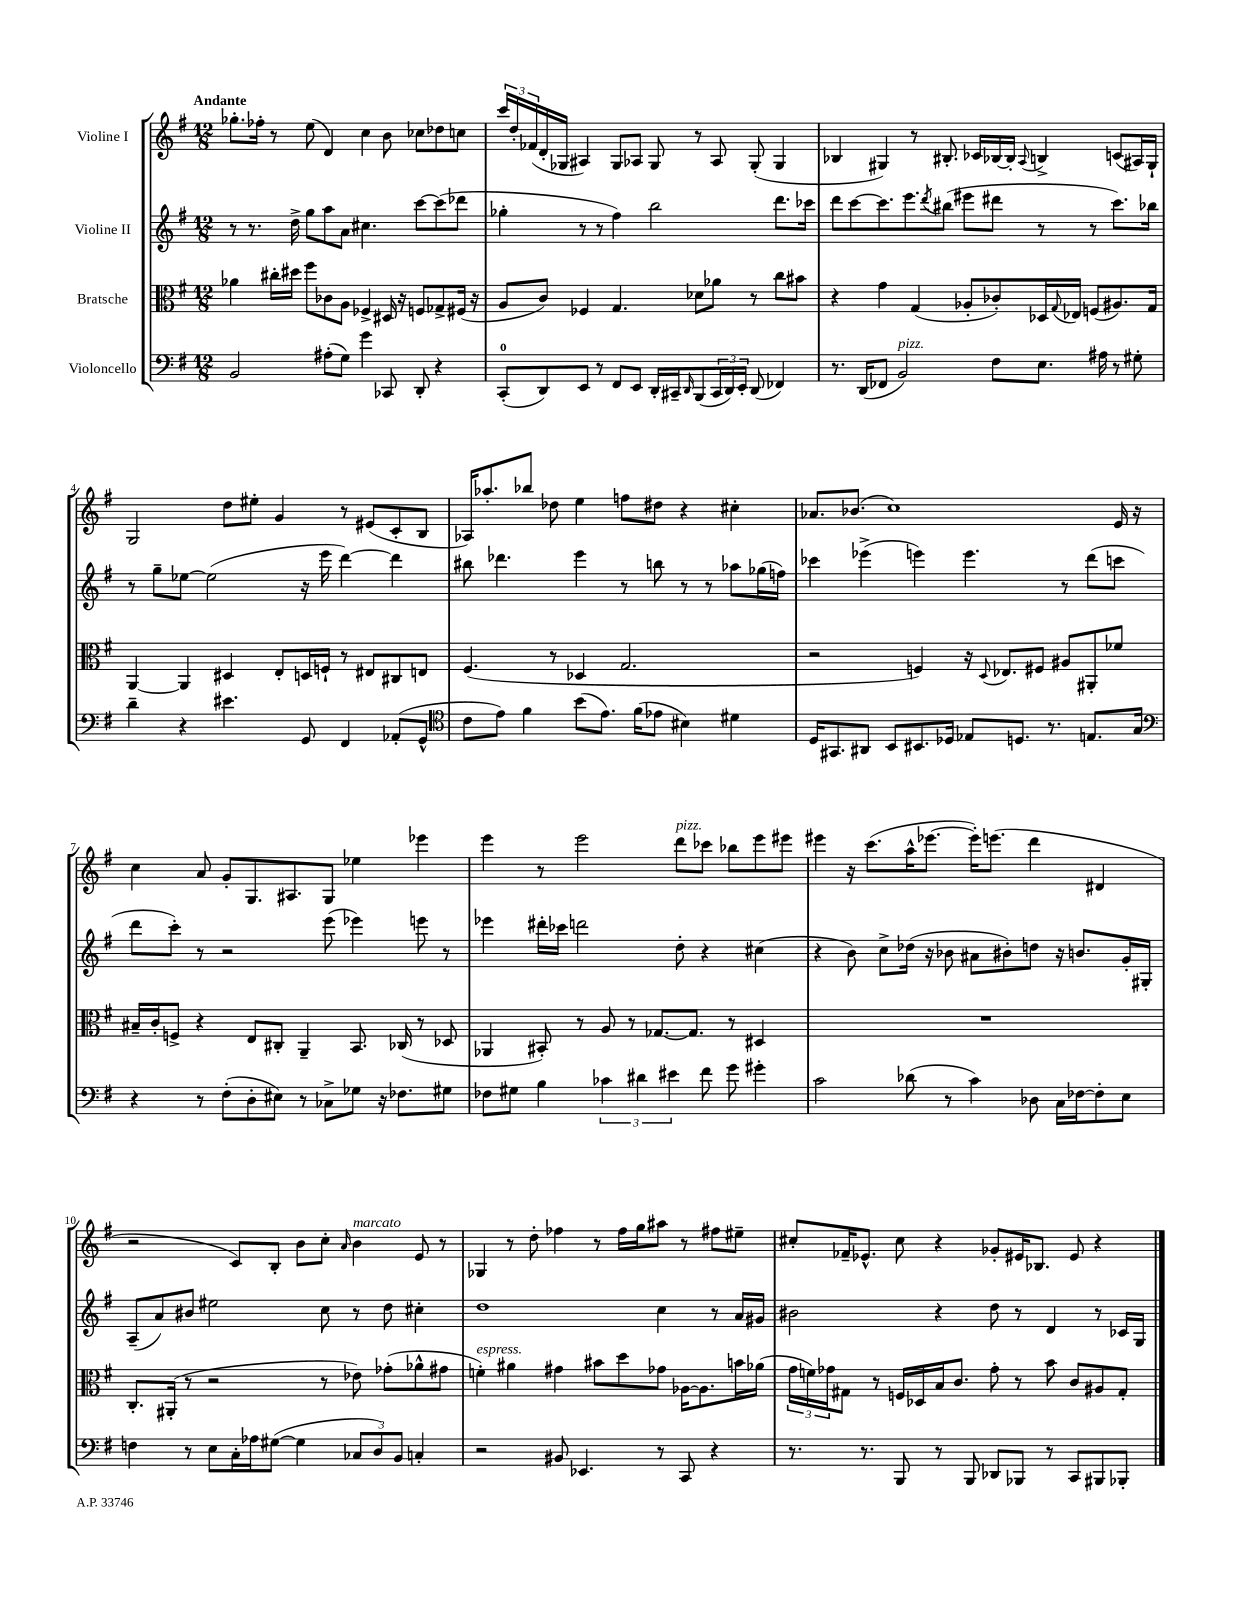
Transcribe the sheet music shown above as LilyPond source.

<<
\new StaffGroup <<
\new Staff = "s0" \with { instrumentName = "Violine I" } {
    \clef treble \key g \major \numericTimeSignature \time 12/8 \tempo "Andante"
    ges''8.-. fes''16-. r8 e''8( d'4) c''4 b'8 ces''8 des''8 c''8 |
    \tuplet 3/2 { c'''16 d''16-. fes'16( } d'16-. ges16 ais4) ges8 aes8 ges8 r8 aes8 ges8-.( ges4 |
    bes4 gis4) r8 bis8.-. ces'16 bes16~ bes16-. \appoggiatura { a8 } b4-> c'8( ais16) gis16-! |
    g2 d''8 eis''8-. g'4 r8 eis'8( c'8-. b8 |
    aes16) aes''8.-. bes''8 des''8 e''4 f''8 dis''8 r4 cis''4-. |
    aes'8. bes'8.( c''1) e'16 r16 |
    c''4 a'8 g'8-. g8. ais8. g8 ees''4 ees'''4 |
    e'''4 r8 e'''2 d'''8^\markup { \italic "pizz." } ces'''8 bes''8 e'''8 eis'''8 |
    eis'''4 r16 c'''8.( a''16-^ ees'''8.~ ees'''16-.) e'''8.( d'''4 dis'4 |
    r2 c'8) b8-. b'8 c''8-. \grace { a'16 } b'4^\markup { \italic "marcato" } e'8 r8 |
    ges4 r8 d''8-. fes''4 r8 fes''16 g''16 ais''8 r8 fis''8 eis''8-- |
    cis''8-. fes'16-- ees'8.-^ cis''8 r4 ges'8-. eis'16 bes8. eis'8 r4 \bar "|." |
}
\new Staff = "s1" \with { instrumentName = "Violine II" } {
    \clef treble \key g \major \numericTimeSignature \time 12/8
    r8 r8. d''16-> g''8 a''8 a'8 cis''4. c'''8~ c'''8( des'''8 |
    ges''4-. r8 r8 fis''4) b''2 d'''8. ces'''16 |
    d'''8 c'''8~ c'''8. e'''8. \acciaccatura { d'''8 } bis''8( eis'''8 dis'''8 r8 r8 c'''8.) bes''16 |
    r8 g''8-- ees''8~ ees''2( r16 e'''16 d'''4~) d'''4 |
    bis''8 des'''4. e'''4 r8 b''8 r8 r8 aes''8 ges''16( f''16) |
    ces'''4 ees'''4->( e'''4) e'''4. r8 d'''8( c'''8 |
    d'''8 c'''8-.) r8 r2 e'''8( ees'''4) e'''8 r8 |
    ees'''4 dis'''16-. ces'''16 d'''2 d''8-. r4 cis''4( |
    r4 b'8) c''8-> des''16( r16 bes'8 ais'8 bis'8-.) d''8 r16 b'8. g'16-. gis16-. |
    a8--( a'8) bis'8 eis''2 c''8 r8 d''8 cis''4-. |
    d''1 c''4 r8 a'16 gis'16 |
    bis'2 r4 d''8 r8 d'4 r8 ces'16 g16 \bar "|." |
}
\new Staff = "s2" \with { instrumentName = "Bratsche" } {
    \clef alto \key g \major \numericTimeSignature \time 12/8
    aes'4 cis''16-. dis''16 fis''8 ces'8 a8 fes4-> dis16 r16 f8 ges8-> fis16( r16 |
    a8 c'8) fes4 g4. des'8 aes'8 r8 c''8 bis'8 |
    r4 g'4 g4( aes8-. ces'8-.) des16 \appoggiatura { g8 } ees16 f8( ais8.) g16 |
    a,4~ a,4 dis4 e8-. d16 f16-! r8 eis8 cis8 e8 |
    fis4.( r8 des4 g2. |
    r2 f4) r16 \appoggiatura { d8 } ees8. fis8 ais8 ais,8-. fes'8 |
    bis16-- c'16-. f8-> r4 e8 cis8-. a,4-- b,8. ces16( r8 des8 |
    aes,4 bis,8-.) r8 a8 r8 ges8.~ ges8. r8 dis4 |
    R1. |
    c8.-. ais,16-.( r8 r2 r8 ees'8) ges'8-.( aes'8-^ gis'8 |
    f'4-.^\markup { \italic "espress." }) ais'4 gis'4 bis'8 d''8 ges'8 aes16~ aes8. b'16 aes'16( |
    \tuplet 3/2 { g'16 f'16) ges'16 } gis8 r8 f16 des16 b16 c'8. ges'8-. r8 b'8 c'8 ais8 gis8-. \bar "|." |
}
\new Staff = "s3" \with { instrumentName = "Violoncello" } {
    \clef bass \key g \major \numericTimeSignature \time 12/8
    b,2 ais8-.( g8) g'4 ces,8 d,8-. r4 |
    c,8-0-.( d,8) e,8 r8 fis,8 e,8 d,16-. cis,16-- \grace { d,16 } b,,8( \tuplet 3/2 { cis,16 d,16) e,16-. } d,8( fes,4) |
    r8. d,16( fes,8 b,2^\markup { \italic "pizz." }) fis8 e8. ais16 r8 gis8-. |
    d'4-- r4 eis'4. g,8 fis,4 aes,8-.( g,8-^ |
    \clef tenor c'8 e'8) fis'4 b'8( e'8.) fis'16( ees'8 bis4) dis'4 |
    d16 gis,8. ais,8 b,8 bis,8. des16 ees8 d8. r8. e8. g16 |
    \clef bass r4 r8 fis8-.( d8-. eis8) r8 ces8-> ges8 r16 fes8. gis8 |
    fes8 gis8 b4 \tuplet 3/2 { ces'4 dis'4 eis'4 } fis'8 g'8 gis'4-. |
    c'2 des'8( r8 c'4) des8 c16 fes16~ fes8-. e8 |
    f4 r8 e8 c16-. aes16 gis8~( gis4 \tuplet 3/2 { ces8 d8) b,8 } c4-. |
    r2 bis,8 ees,4. r8 c,8 r4 |
    r8. r8. b,,8 r8 b,,8 des,8 bes,,8 r8 c,8 bis,,8 bes,,8-. \bar "|." |
}
>>
>>
